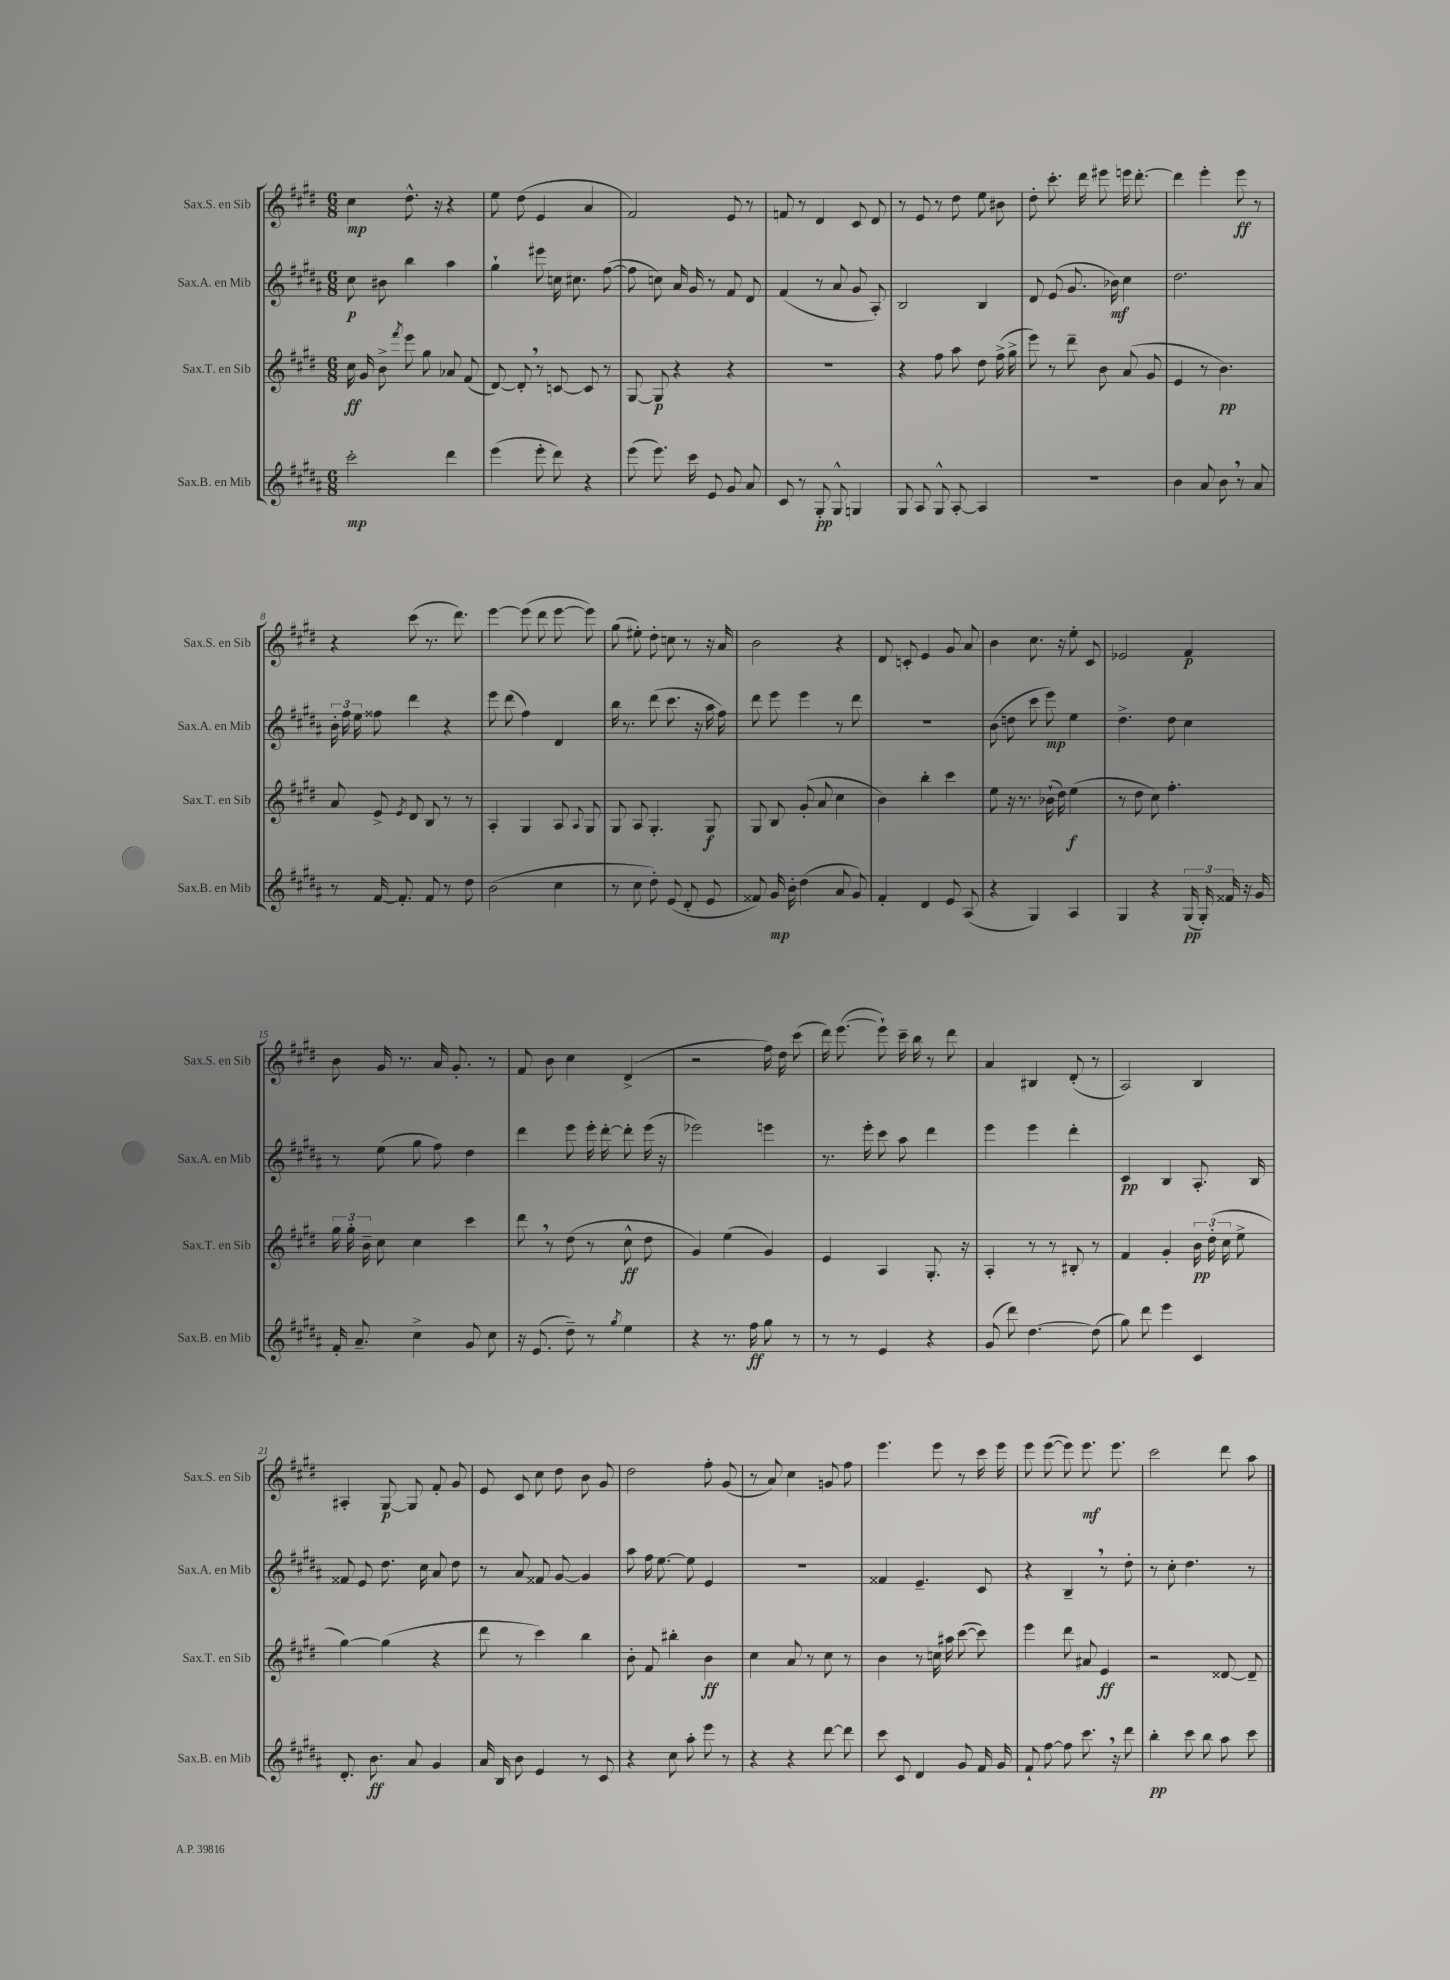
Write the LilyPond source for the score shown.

<<
\new StaffGroup <<
\new Staff = "s0" \with { instrumentName = "Sax.S. en Sib" shortInstrumentName = "Sax.S. en Sib" } {
    \clef treble \key e \major \numericTimeSignature \time 6/8
    \autoBeamOff cis''4\mp dis''8.-^ r16 r4 |
    e''8 dis''8( e'4 a'4 |
    fis'2) e'8 r8 |
    f'8 r8 dis'4 cis'8 dis'8 |
    r8 e'8 r8 dis''8 e''8 bis'8 |
    dis''8-. cis'''8.-. dis'''16 eis'''8 e'''16 dis'''8.~-. |
    dis'''4 e'''4-. e'''8\ff r8 |
    r4 cis'''8( r8. dis'''8.) |
    e'''4~ e'''8( dis'''8 e'''8~ e'''8) |
    gis''8( eis''8-.) dis''8-. c''8 r8 r16 a'16 |
    b'2 r4 |
    dis'8 c'8-. e'4 gis'8 a'8 |
    b'4 cis''8. r16 e''8-. cis'8 |
    ees'2 fis'4\p |
    b'8 gis'16 r8. a'16 gis'8.-. r8 |
    fis'8 b'8 cis''4 dis'4->( |
    r2 fis''16) dis''16 cis'''8( |
    dis'''16) e'''8.~( e'''8-!) cis'''16-- b''16 r8 dis'''8 |
    a'4 bis4 dis'8-.( r8 |
    a2) b4 |
    ais4-. gis8~\p gis8 fis'8-. gis'8 |
    e'8 cis'8 cis''8 dis''8 b'8 gis'8 |
    dis''2 fis''8-. gis'8( |
    r8 a'8) cis''4 g'8 fis''8 |
    e'''4. e'''8 r8 cis'''16 e'''16 |
    e'''8 e'''8~( e'''8) e'''8.\mf e'''8. |
    cis'''2 dis'''8 a''8 \bar "|." |
}
\new Staff = "s1" \with { instrumentName = "Sax.A. en Mib" shortInstrumentName = "Sax.A. en Mib" } {
    \clef treble \key b \major \numericTimeSignature \time 6/8
    \autoBeamOff cis''8\p bis'8 b''4 ais''4 |
    gis''4-! eis'''8 c''16 cis''8. fis''8~( |
    fis''8 c''8) ais'16 gis'16 r8 fis'8 dis'8 |
    fis'4( r8 ais'8 gis'8 ais8-.) |
    b2 b4 |
    dis'8 e'8( gis'8. bes'16\mf) cis''4 |
    dis''2. |
    \tuplet 3/2 { b'16-. fis''16 e''16 } fisis''8 dis'''4 r4 |
    e'''8 dis'''8( fis''4) dis'4 |
    b''16 r8. dis'''8( cis'''8. r16 ais''16 fis''16) |
    dis'''8 e'''8 e'''4 r8 dis'''8 |
    R2. |
    b'8( d''8 cis'''8 e'''8\mp) e''4 |
    dis''4.-> dis''8 cis''4 |
    r8 e''8( gis''8 fis''8) dis''4 |
    dis'''4 e'''8 e'''16-. dis'''16~-. dis'''8-. e'''16( r16 |
    ees'''2) e'''4 |
    r8. e'''16-. cis'''8 ais''8 dis'''4 |
    e'''4 e'''4 dis'''4-. |
    cis'4\pp b4 ais8.-. b16 |
    fisis'8 e'8 dis''8. cis''16 ais'8 dis''8 |
    r8 ais'8 fisis'8 gis'8~ gis'4 |
    ais''8 fis''16 e''8.~ e''8 e'4 |
    R2. |
    fisis'4 e'4.-- cis'8 |
    r4 b4-- \breathe r8 dis''8-. |
    r8 cis''8-. dis''4. r8 \bar "|." |
}
\new Staff = "s2" \with { instrumentName = "Sax.T. en Sib" shortInstrumentName = "Sax.T. en Sib" } {
    \clef treble \key e \major \numericTimeSignature \time 6/8
    \autoBeamOff cis''16\ff gis'16 b'8-> \acciaccatura { fis'''8 } e'''8 gis''8 aes'8 fis'8( |
    dis'8~) dis'8-. \breathe r8 c'8~ c'8 r8 |
    gis8~ gis8\p r4 r4 |
    R2. |
    r4 fis''8 a''8 dis''8 fis''16->( gis''16-> |
    e'''8) r8 dis'''8-- b'8 a'8( gis'8 |
    e'4 r8 b'4.\pp) |
    a'8 e'8-> \acciaccatura { e'8 } dis'8 b8 r8 r8 |
    a4-. gis4 a8 \appoggiatura { a8 } gis8 |
    gis8 a8 gis4.-. gis8\f |
    gis8 b8 gis'8-.( a'8 cis''4 |
    b'4) b''4-. cis'''4 |
    e''8 r16 r8. bes'16-!( dis''16) e''4\f( |
    r8 dis''8 cis''8) fis''4.-. |
    \tuplet 3/2 { gis''16 gis''16-. b'16-- } cis''8 cis''4 cis'''4 |
    dis'''8 \breathe r8 dis''8( r8 cis''8-^\ff dis''8 |
    gis'4) e''4( gis'4) |
    e'4 a4 gis8.-. r16 |
    a4-. r8 r8 bis8-. r8 |
    fis'4 gis'4-. \tuplet 3/2 { b'16\pp dis''16-.( cis''16 } e''8-> |
    gis''4~) gis''4( r4 |
    dis'''8 r8 cis'''4) b''4 |
    b'8-. fis'8 bis''4-. b'4\ff |
    cis''4 a'8 r8 cis''8 r8 |
    b'4 r8 c''16 ais''16 cis'''8~( cis'''8) |
    e'''4 dis'''8 ais'8 e'4\ff |
    r2 disis'8~ disis'8-- \bar "|." |
}
\new Staff = "s3" \with { instrumentName = "Sax.B. en Mib" shortInstrumentName = "Sax.B. en Mib" } {
    \clef treble \key b \major \numericTimeSignature \time 6/8
    \autoBeamOff cis'''2-.\mp dis'''4 |
    e'''4( e'''8-. dis'''8) r4 |
    e'''8( e'''8.) cis'''16 e'8 gis'8 ais'8 |
    cis'8 r8 gis8-.\pp gis8-^ g4 |
    gis8 ais8 gis8-^ ais8~-. ais4 |
    R2. |
    b'4 ais'8 b'8 \breathe r8 ais'8 |
    r8 fis'16~ fis'8.-. fis'8 r8 dis''8 |
    b'2( cis''4 |
    r8 cis''8 dis''8-.) e'8( dis'8-. e'8 |
    fisis'8) gis'16\mp b'16-. dis''4( ais'8 gis'8) |
    fis'4-. dis'4 e'8 ais8( |
    r4 gis4) ais4 |
    gis4 r4 \tuplet 3/2 { gis16\pp( gis16-.) fisis'16 } r16 gis'16 |
    fis'16-. ais'8.-- cis''4-> gis'8 cis''8 |
    r16 e'8.( dis''8--) r8 \acciaccatura { gis''8 } e''4 |
    r4 r8. fis''16\ff gis''8 r8 |
    r8 r8 e'4 r4 |
    gis'8( dis'''8) dis''4.~ dis''8( |
    gis''8) dis'''8 e'''4 cis'4 |
    dis'8.-. b'8.\ff ais'8 gis'4 |
    ais'16 b16 b'8 e'4 r8 cis'8 |
    r4 cis''8 ais''8-. e'''8 r8 |
    r4 r4 dis'''8~ dis'''8 |
    cis'''8 cis'8 dis'4 gis'8 fis'16 gis'16 |
    fis'8-! fis''8~ fis''8 cis'''8. \breathe r16 dis'''8 |
    b''4-.\pp cis'''8 b''8 ais''8 cis'''8 \bar "|." |
}
>>
>>
